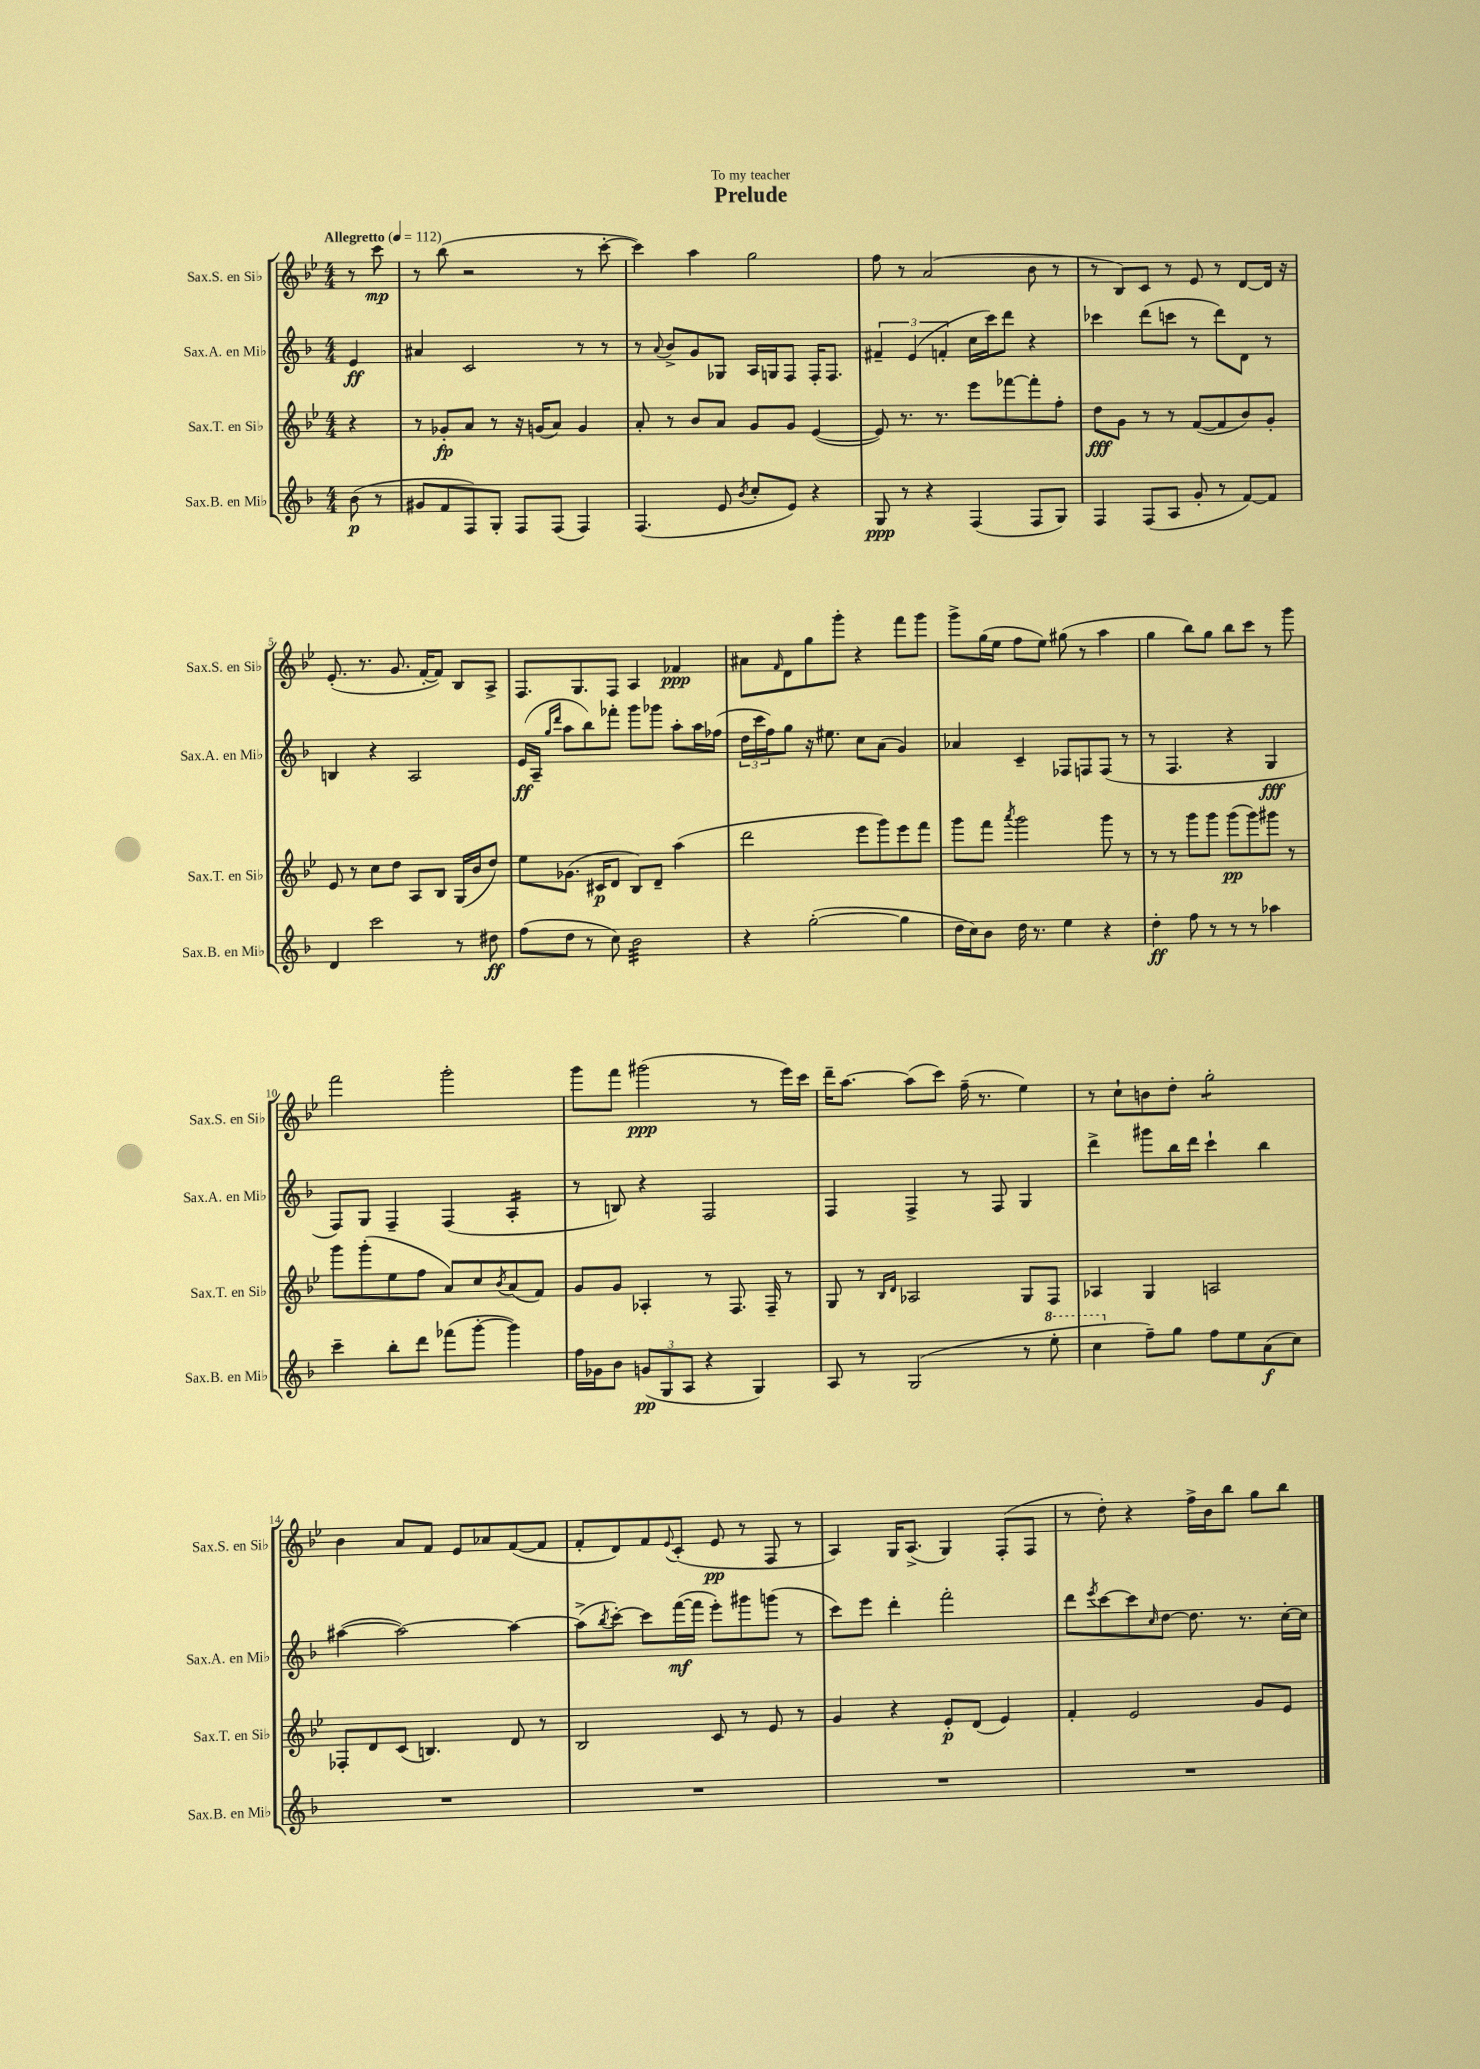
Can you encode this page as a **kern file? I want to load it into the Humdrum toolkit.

**kern	**kern	**kern	**kern
*staff4	*staff3	*staff2	*staff1
*clefG2	*clefG2	*clefG2	*clefG2
*k[b-]	*k[b-e-]	*k[b-]	*k[b-e-]
*M4/4	*M4/4	*M4/4	*M4/4
*MM112	*MM112	*MM112	*MM112
(8b-	4r	4e	8r
8r	.	.	8ccc
=	=	=	=
8g#	8r	4a#	8r
8f	8g-'	.	(8bb-
8F)	8a	2c	2r
8G'	8r	.	.
8F	16r	.	.
.	(16g	.	.
(8F	8a)	.	.
4F)	4g	8r	8r
.	.	8r	[8ccc'
=	=	=	=
(4.F	8a'	8r	4ccc])
.	.	8qqa	.
.	8r	8b-^	.
.	8b-	8g	4aa
8e	8a	8G-	.
8qb-	.	.	.
8cc'	8g	16A	2gg
.	.	16G	.
8e)	8g	8F	.
4r	([4e-	16F'	.
.	.	8.F	.
=	=	=	=
8G	8e-])	6f#~	8ff
8r	8.r	.	8r
.	.	(6e	.
4r	.	.	(2a
.	8.r	.	.
.	.	6f'	.
(4F	8eee-	16cc	.
.	.	16ccc)	.
.	[8fff-	8ddd	.
8F	8fff-']	4r	8b-
8G)	8ff'	.	8r
=	=	=	=
4F	8dd	4ccc-	8r
.	8g	.	8B-)
(8F	8r	(8ddd	8c
8A	8r	8ccc	8r
8g'	([8f	8r	8e-
8r	8f]	8ddd)	8r
[8f)	8b-)	8d	[8d
8f]	8g'	8r	16d]
.	.	.	16r
=	=	=	=
4d	8e-	4B	(8.e-'
.	8r	.	.
.	.	.	8.r
2ccc	8cc	4r	.
.	8dd	.	8.g
.	8A	2A	.
.	.	.	[16f'
.	8B-	.	8f])
8r	(16G	.	8B-
.	16b-	.	.
8dd#	8dd)	.	8A^
=	=	=	=
(8ff	8ee-	(16e	8.F
.	.	16A~	.
.	.	16qqgg	.
.	.	16qqddd	.
8dd	(8.g-	8aa	.
.	.	.	8.G
8r	.	8bb-)	.
.	16c#	.	.
8cc)	8d	8fff-'	8F
2b-	8B-)	8ggg	4A
.	8d~	8ggg-	.
.	(4aa	8aa'	4f-
.	.	16aa	.
.	.	(16ff-	.
=	=	=	=
4r	2ddd	24dd	8a#
.	.	24ccc	.
.	.	24ff)	.
.	.	.	16qqf
.	.	8gg	8d
([2gg'	.	16r	8gg
.	.	8.ee#	.
.	.	.	8ggg'
.	8eee-	8cc	4r
.	8ggg)	(8a	.
4gg]	8eee-	4g)	8fff
.	8fff	.	8ggg
=	=	=	=
16dd	8ggg	4a-	8ggg^
16cc)	.	.	.
8b-	8fff	.	(16gg
.	.	.	16ee-
.	8qaaa	.	.
16dd	2ggg	4c~	8ff
8.r	.	.	.
.	.	.	8ee-)
4ee	.	8F-	(8gg#
.	.	8F	8r
4r	8ggg	(8F	4aa
.	8r	8r	.
=	=	=	=
4dd'	8r	8r	4gg
.	8r	4.F	.
8ff	8ggg	.	8bb-)
8r	8ggg	.	8gg
8r	(8ggg	4r	8bb-
8r	8ggg)	.	8ccc
4aa-	8ggg#	4G	8r
.	8r	.	8ggg
=	=	=	=
4ccc~	8ggg	8F)	2fff
.	(8ggg'	8G	.
8bb-'	8ee-	4F~	.
8ddd	8ff	.	.
(8fff-	8a)	(4F	2ggg'
[8ggg'	8cc	.	.
.	8qb-	.	.
4ggg])	(8a	4A'	.
.	8f)	.	.
=	=	=	=
16ff	8g	8r	8ggg
16g-	.	.	.
8b-	8g	8B)	8fff
(12g	4A-'	4r	(2ggg#
12G	.	.	.
12A	.	.	.
4r	8r	2F	.
.	8.F	.	.
4G)	.	.	8r
.	16F~	.	.
.	8r	.	16eee-)
.	.	.	16ccc
=	=	=	=
8A	8G	4F	16ddd~
.	.	.	[8.aa
8r	8r	.	.
.	16qqB-	.	.
.	16qqd	.	.
(2G	2A-	4F^	(8aa]
.	.	.	8ccc)
.	.	8r	(16ff~
.	.	.	8.r
.	.	8F	.
8r	8G	4G	4ee-)
8eee'	8F	.	.
=	=	=	=
4ccc	4A-	4ddd^	8r
.	.	.	8cc`
8ff~)	4G	8ggg#	8b
8gg	.	16bb-	8dd'
.	.	16ddd	.
8ff	2A	4ccc`	2gg'
8ee	.	.	.
(8a	.	4bb-	.
8cc)	.	.	.
=	=	=	=
1r	8F-'	([4aa#	4b-
.	8d	.	.
.	(8c	2aa#_)	8a
.	4.B)	.	8f
.	.	.	8e-
.	.	.	8a-
.	8d	4aa#_	([8f
.	8r	.	8f]
=	=	=	=
1r	2B-	(8aa#^]	8f'
.	.	8qbb-	.
.	.	[8ccc')	8d)
.	.	8ccc]	8f
.	.	.	8qqe-
.	.	([16fff	(8c'
.	.	16fff]	.
.	8c	8eee')	8e-
.	8r	8ggg#	8r
.	8e-	(8ggg	8F
.	8r	8r	8r
=	=	=	=
1r	4g	8ccc)	4A)
.	.	8eee	.
.	4r	4ddd'	16G
.	.	.	(8.A^
.	8e-'	2fff'	4G)
.	(8d	.	.
.	4e-)	.	(8F'
.	.	.	8F
=	=	=	=
1r	4f'	8ddd	8r
.	.	8qeee	.
.	.	[8ccc	8dd')
.	2e-	8ccc]	4r
.	.	16qqcc	.
.	.	[8dd	.
.	.	8.dd]	16ff^
.	.	.	16b-
.	.	.	8bb-
.	.	8.r	.
.	8g	.	8gg
.	8e-	[16cc'	8bb-
.	.	16cc]	.
==	==	==	==
*-	*-	*-	*-
